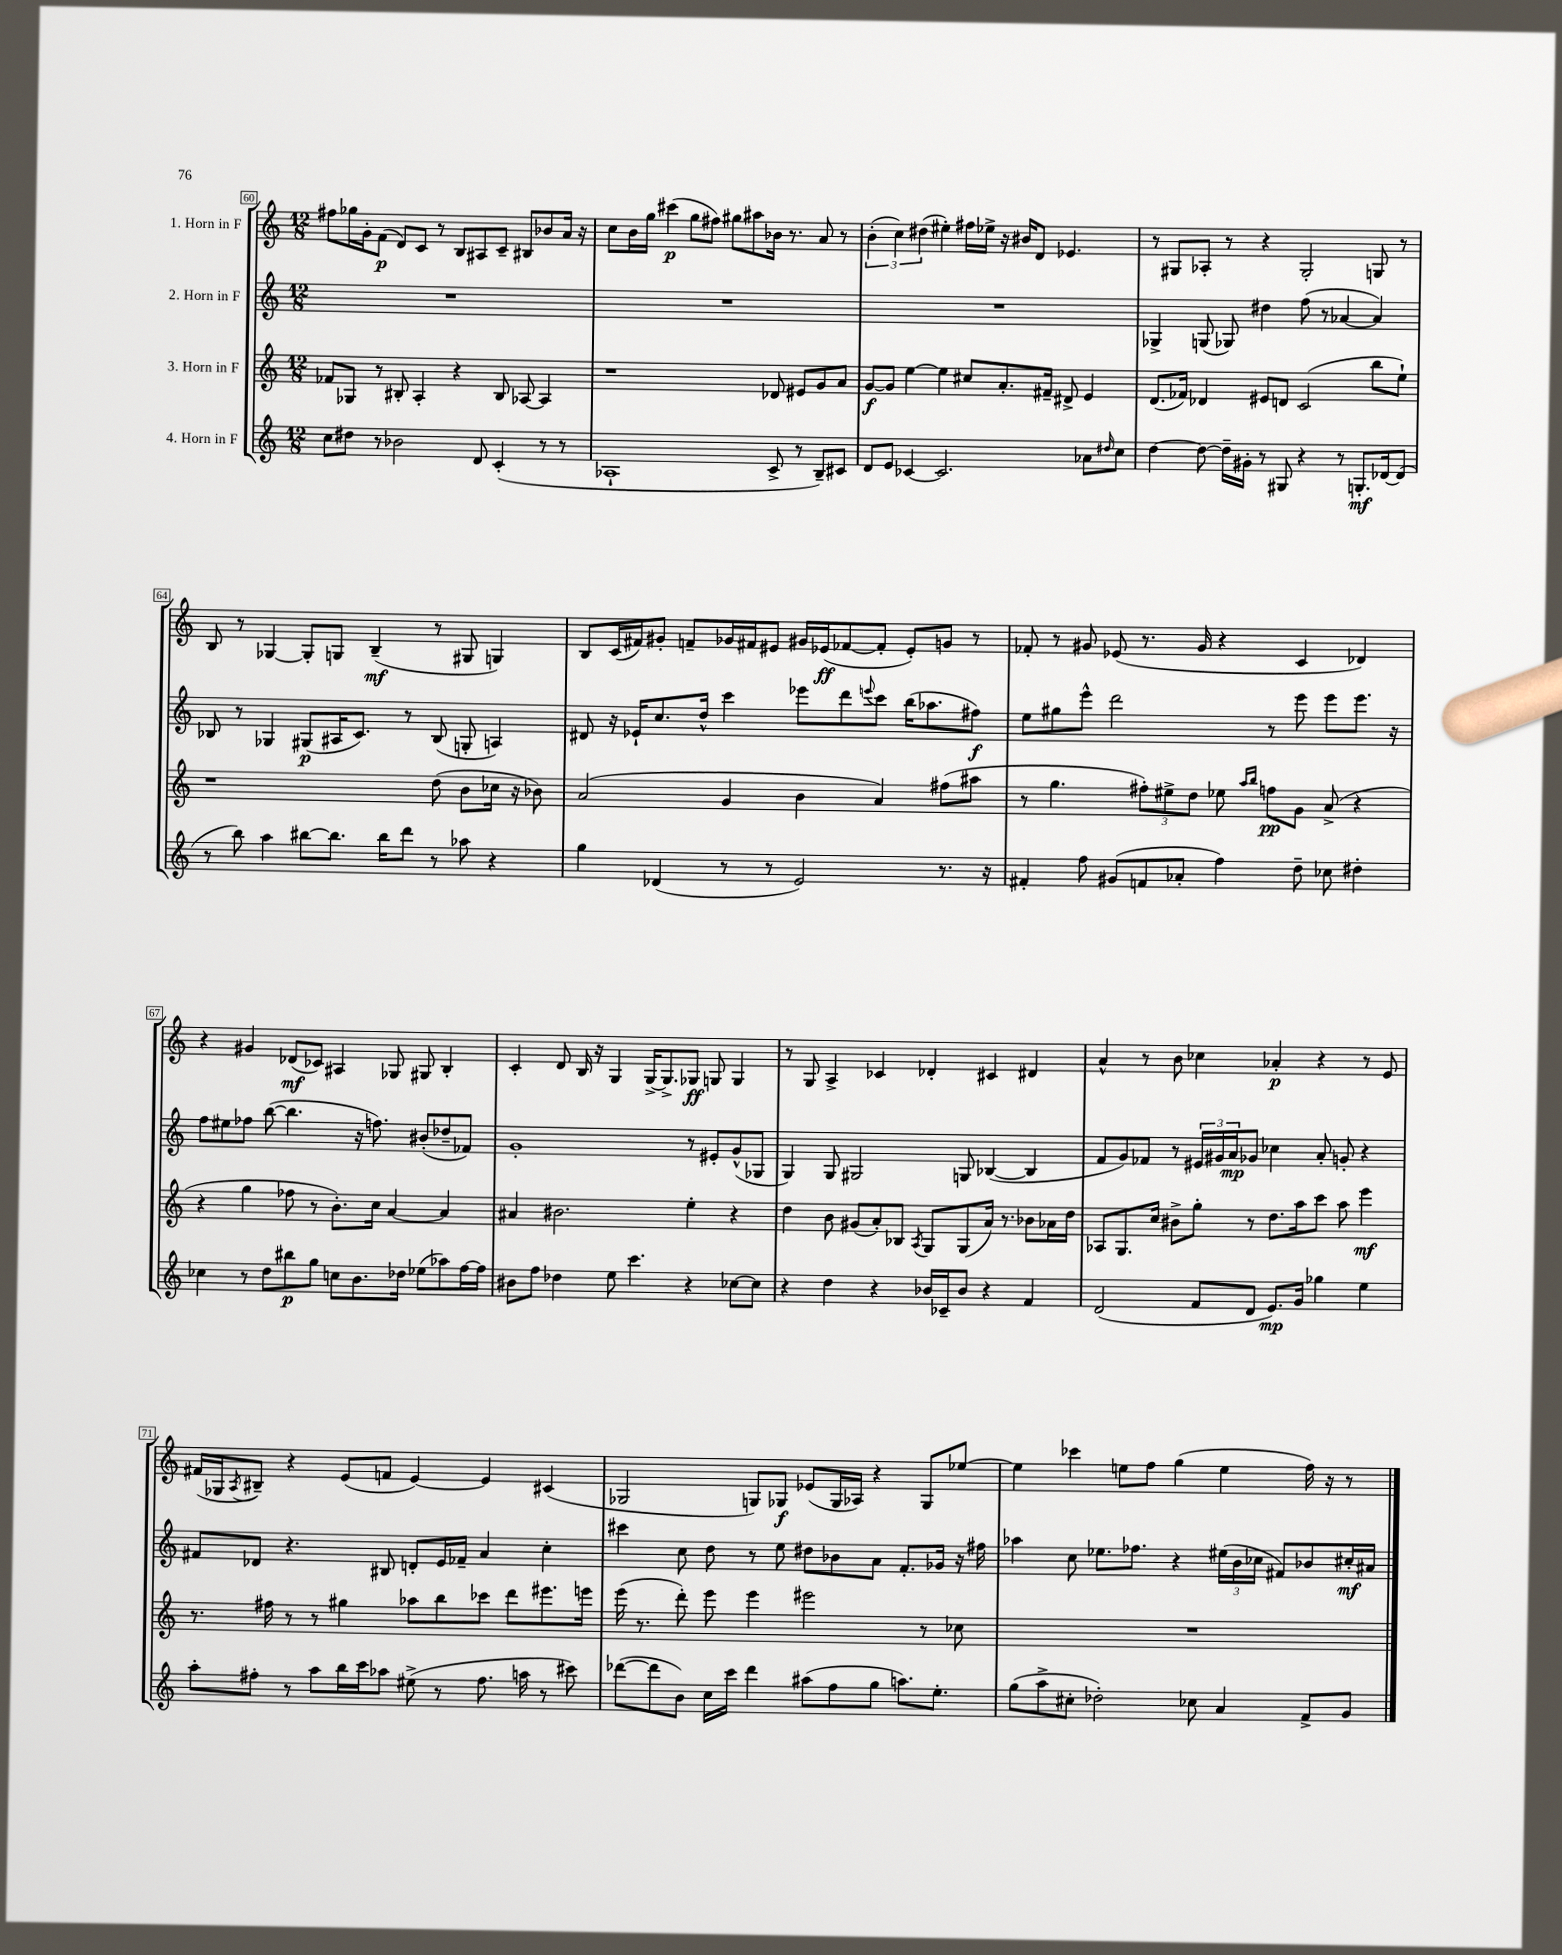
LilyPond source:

<<
\new StaffGroup <<
\new Staff = "s0" \with { instrumentName = "1. Horn in F" } {
    \clef treble \key c \major \numericTimeSignature \time 12/8
    fis''8 ges''16 g'16-. f'8\p( d'8) c'8 r8 b8 ais8 c'8-- bis8 bes'8 a'16 r16 |
    c''8 b'16 g''16 cis'''4\p( g''8 fis''8) gis''8 ais''8 bes'16 r8. a'8 r8 |
    \tuplet 3/2 { b'4-.( c''4) dis''4( } eis''4-.) fis''16 ees''16-> r16 bis'16 d'8 ees'4. |
    r8 gis8 aes8-. r8 r4 gis2-. g8 r8 |
    b8 r8 ges4~ ges8-. g8 b4--\mf( r8 gis8 g4) |
    b8 c'16( fis'16) gis'8-. f'8-- ges'16 fis'16 eis'8 gis'16 ees'16\ff( fes'8~ fes'8-. ees'8-.) g'8 r8 |
    fes'8-. r8 gis'8 ees'8( r8. gis'16 r4 c'4 des'4) |
    r4 gis'4 des'8\mf( ces'8) ais4 ges8 gis8 b4-. |
    c'4-. d'8 b16 r16 g4 g16~-> g8.-> ges8\ff g8 g4 |
    r8 g8 a4-> ces'4 des'4-. cis'4 dis'4 |
    a'4-^ r8 b'8 ces''4 aes'4-.\p r4 r8 e'8 |
    fis'16( ges16 \acciaccatura { a8 } bis8--) r4 e'8( f'8 e'4~) e'4 cis'4( |
    ges2 g8) ges8\f ees'8( ges16 aes16) r4 ges8 ees''8~ |
    ees''4 ces'''4 e''8 f''8 g''4( e''4 f''16) r16 r8 \bar "|." |
}
\new Staff = "s1" \with { instrumentName = "2. Horn in F" } {
    \clef treble \key c \major \numericTimeSignature \time 12/8
    R1. |
    R1. |
    R1. |
    ges4-> g8( ges8) dis''4 f''8( r8 aes'4~ aes'4) |
    bes8 r8 ges4 gis8\p( ais16 c'8.) r8 bes8( g8-. a4) |
    dis'8 r16 ees'16-! c''8. d''16-^ c'''4 ees'''8 d'''8 \appoggiatura { e'''8 } c'''8 b''16( aes''8. fis''8\f) |
    e''8 gis''8 e'''8-^ d'''2 r8 e'''8 e'''8 e'''8. r16 |
    f''8 eis''8 fes''8 b''8~( b''4. r16 f''8.) bis'8-.( des''8-- fes'8) |
    g'1-. r8 eis'8-. g'8-^( ges8 |
    g4) g8 gis2 g8 bes4~( bes4 |
    f'8 g'8) fes'8 r8 \tuplet 3/2 { eis'16 gis'16 a'16\mp } ges'8 ces''4 a'8-. g'8-. r4 |
    fis'8 des'8 r4. bis8 d'8-. e'16 fes'16-- a'4 c''4-. |
    cis'''4 c''8 d''8 r8 e''8 dis''8 bes'8 a'8 f'8.-. ges'16 r16 fis''16 |
    aes''4 c''8 ees''8. fes''8. r4 \tuplet 3/2 { eis''16( b'16 ces''16 } fis'8) bes'8 cis''16-.\mf ais'16 \bar "|." |
}
\new Staff = "s2" \with { instrumentName = "3. Horn in F" } {
    \clef treble \key c \major \numericTimeSignature \time 12/8
    fes'8 ges8 r8 bis8-. a4-. r4 bis8 aes8~ aes4 |
    r1 des'8 eis'8 g'8 a'8 |
    g'8~\f g'8 e''4~ e''4 cis''8 a'8.-. fis'16-- dis'8-> e'4 |
    d'8.( fes'16) des'4 eis'8 d'8 c'2( b''8 e''8-!) |
    r1 d''8( b'8 ces''16 r16 bes'8) |
    a'2( g'4 b'4 a'4) fis''8( ais''8 |
    r8 g''4. \tuplet 3/2 { fis''8-.) eis''8-> d''8 } ees''8 \grace { a''16 b''16 } f''8\pp g'8 a'8->( r4 |
    r4 g''4 fes''8 r8 b'8.-.) c''16 a'4~ a'4 |
    ais'4 bis'2. e''4-. r4 |
    d''4 b'8 gis'8( a'8-.) bes8 \acciaccatura { a8 } g8 g8( a'16) r8. bes'8 aes'16 d''16 |
    aes8 g8. c''16 bis'8-> g''8-. r8 d''8. a''16 c'''8 a''8 e'''4\mf |
    r8. fis''16 r8 r8 gis''4 aes''8 b''8 ces'''8 d'''8 eis'''8. e'''16 |
    e'''16( r8. d'''8-.) e'''8 e'''4 eis'''2 r8 ces''8 |
    R1. \bar "|." |
}
\new Staff = "s3" \with { instrumentName = "4. Horn in F" } {
    \clef treble \key c \major \numericTimeSignature \time 12/8
    c''8 dis''8 r8 bes'2 d'8 c'4-.( r8 r8 |
    aes1-! c'8-> r8 b8--) cis'8 |
    d'8 e'8 ces'4~ ces'2. aes'8 \grace { dis''16 } c''8 |
    d''4~ d''8~ d''16-- gis'16-. r8 gis8 r4 r8 g8.-.\mf des'16~ des'8( |
    r8 b''8) a''4 bis''8~ bis''8. bis''16 d'''8 r8 aes''8 r4 |
    g''4 des'4( r8 r8 e'2) r8. r16 |
    fis'4-. f''8 gis'8( f'8 aes'8-. f''4) d''8-- ces''8 dis''4-. |
    ces''4 r8 d''8 bis''8\p g''8 c''8 b'8. des''16 ees''8( aes''8) f''16~ f''16 |
    bis'8 f''8 des''4 e''8 c'''4. r4 ces''8~ ces''8 |
    r4 d''4 r4 bes'16 ces'16-- bes'8 r4 f'4 |
    d'2( f'8 d'8 e'8.\mp) g'16 ges''4 e''4 |
    a''8-. fis''8-. r8 a''8 b''16 c'''16 aes''8 eis''8->( r8 fis''8. a''16 r8 cis'''8) |
    des'''8~( des'''8 b'8) c''16 c'''16 des'''4 ais''8( f''8 g''8 a''8.) e''8.-. |
    g''8( a''8-> cis''8-. des''2-.) ces''8 a'4 f'8-> g'8 \bar "|." |
}
>>
>>
\layout { \context { \Score currentBarNumber = #60 \override BarNumber.stencil = #(make-stencil-boxer 0.1 0.3 ly:text-interface::print) } }
